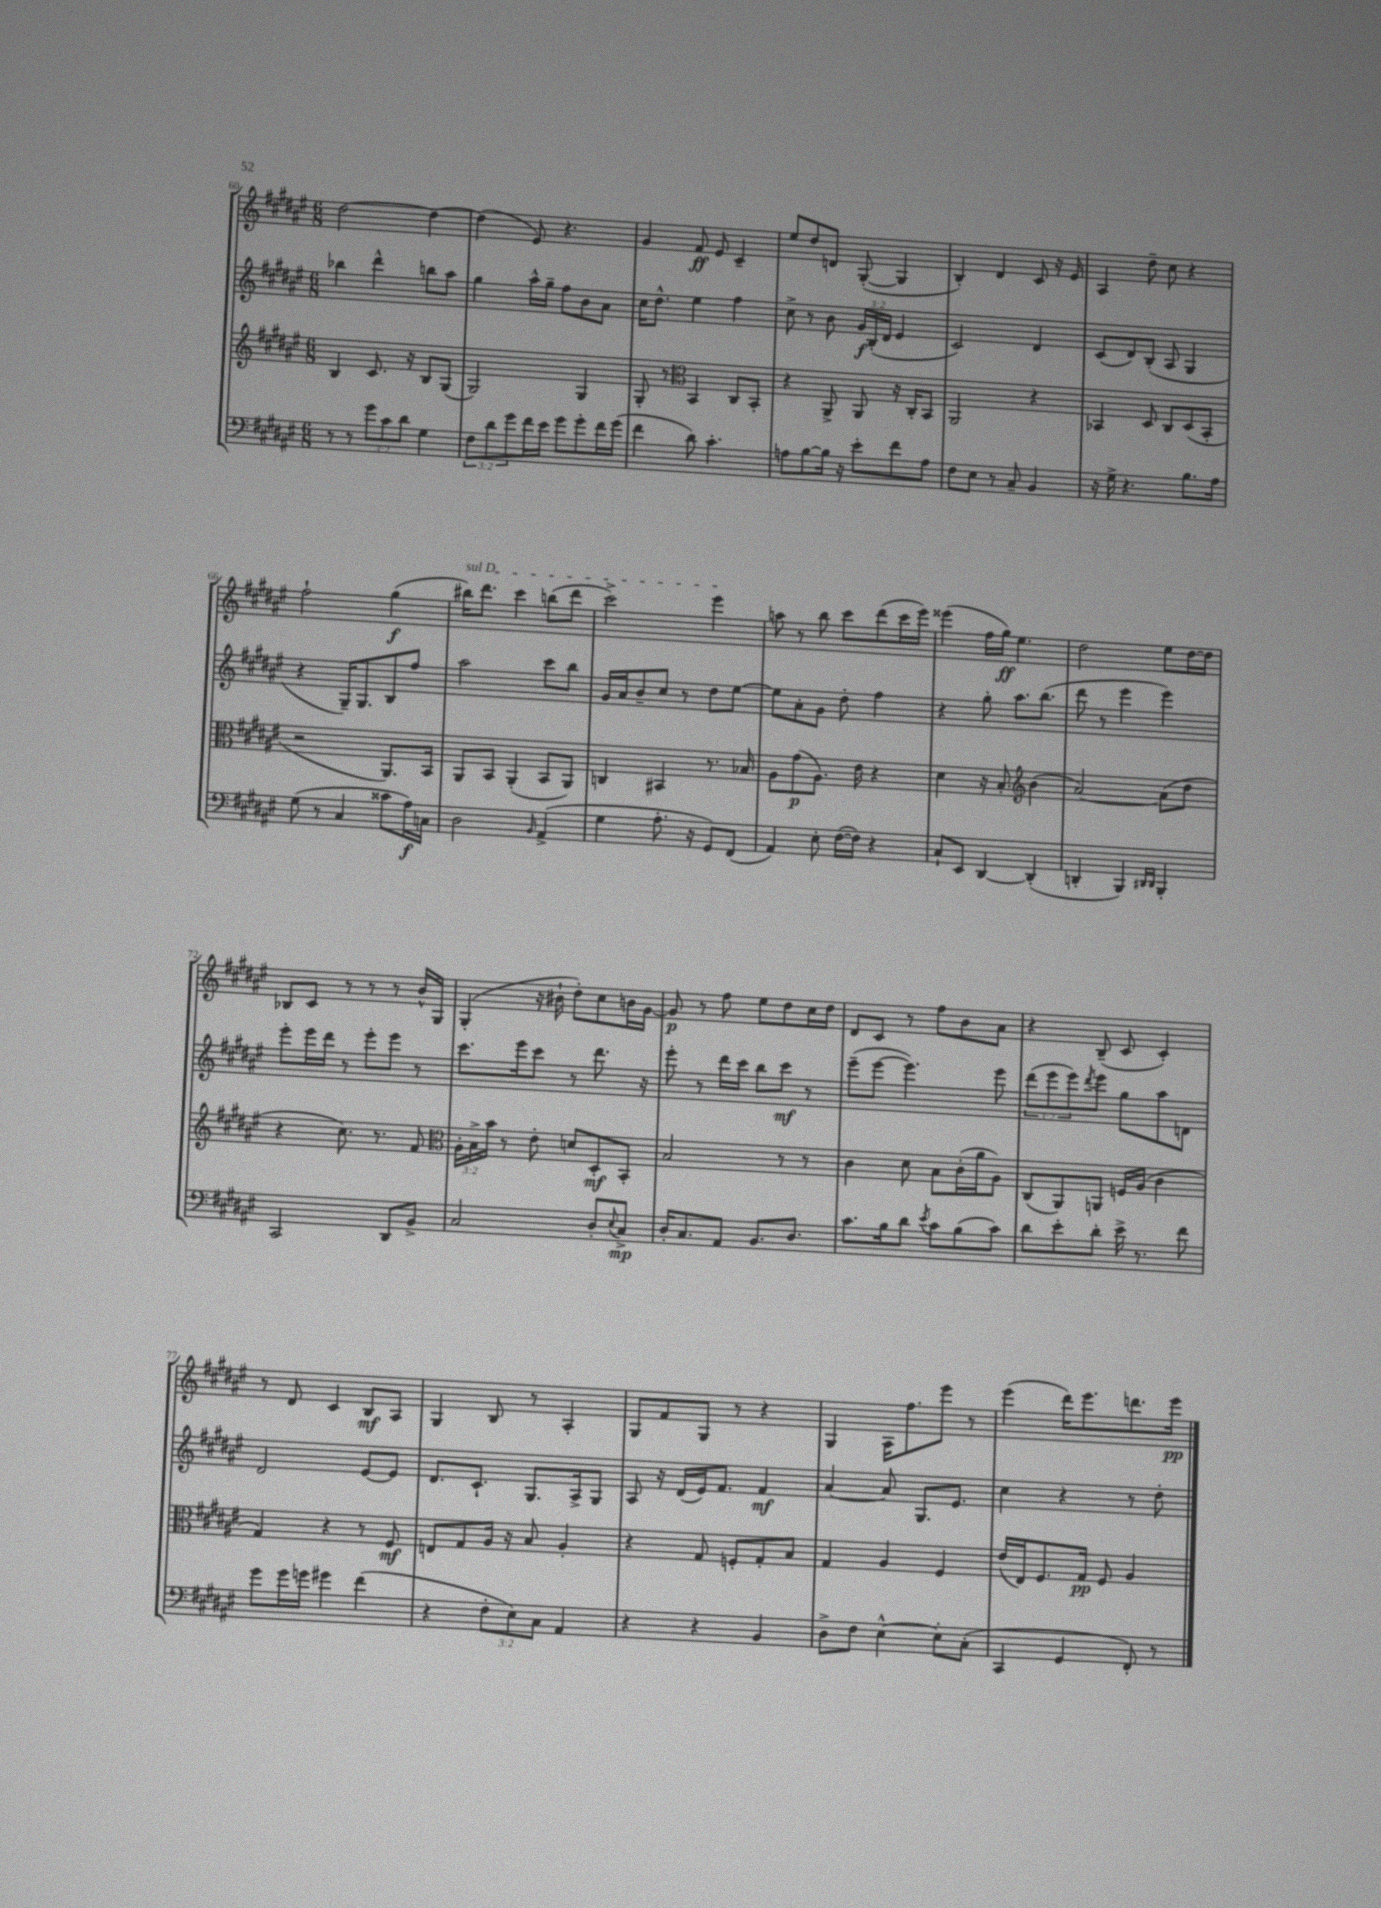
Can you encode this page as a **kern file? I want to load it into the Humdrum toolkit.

**kern	**kern	**kern	**kern
*staff4	*staff3	*staff2	*staff1
*clefF4	*clefG2	*clefG2	*clefG2
*k[f#c#g#d#a#e#]	*k[f#c#g#d#a#e#]	*k[f#c#g#d#a#e#]	*k[f#c#g#d#a#e#]
*M6/8	*M6/8	*M6/8	*M6/8
8r	4B/	4bb-\	[2dd#\
8r	.	.	.
12g#\L	8.c#/	4ddd#^^\	.
12c#\	.	.	.
12d#\J	.	.	.
.	16r	.	.
4G#\	8B/L	8bb\L	4dd#\_
.	(8G#/J	8aa#\J	.
=	=	=	=
12F#\L	2G#/)	4gg#\	(4dd#\]
12d#\	.	.	.
12g#\	.	.	.
16f#\L	.	16aa#^^\LL	8e#/)
16e#\JJ	.	16gg#~\JJ	.
8g#\L	.	8ff#\L	4.r
8g#'\	4G#/	8b\	.
16f#\L	.	8a#\J	.
(16g#\JJ	.	.	.
=	=	=	=
4f#\	8G#'/	16cc#\LK	4g#/
.	.	8.dd#^^\J	.
.	8r	.	.
*	*clefC3	*	*
8d#\)	4BB/	4ee#\	8f#/
4.c#'\	.	.	8e#/
.	8C#/L	4ff#\	4c#~/
.	8BB'/J	.	.
=	=	=	=
8A\L	4r	8cc#^\	8ee#/L
[8B\	.	8r	8dd#/
16B\]Jk	8AA#^/	8b\	8d/J
16r	.	.	.
8e#'\L	8AA#/	24g#/LL	([8G#'/
.	.	(24B'/	.
.	.	24d#/JJ	.
8f#\	16r	4e#/	4G#/]
.	16C#'/LK	.	.
8A\J	8BB/J	.	.
=	=	=	=
8F#\L	2AA#/	2c#/)	4B'/)
8E#\J	.	.	.
8r	.	.	4d#/
8C#~/	.	.	.
4BB/	4r	4d#/	8c#/
.	.	.	16r
.	.	.	16e#/
=	=	=	=
16r	4BB-/	(8c#/L	4A#/
16G#^\	.	.	.
4.r	.	8d#/)	.
.	8D#/	(8B'/J	8dd#~\
.	8C#/L	8A#/	8cc#\
8.B\L	(8D#/	4G#/	4r
.	8BB-'/J	.	.
16A#\Jk	.	.	.
=	=	=	=
(8G#\	2r	4r	2ff#`\
8r	.	.	.
4C#/	.	16G#~/LK)	.
.	.	8.G#/	.
8c##\L	8.AA#/L)	8B/	(4gg#\
16A#\L)	.	8ff#/J	.
16C\JJ	16BB/Jk	.	.
=	=	=	=
2D#\	8AA#/L	2aa#\	16bb#\LK)
.	.	.	8.ddd#\J
.	8BB/J	.	.
.	(4AA#'/	.	4ccc#\
16qqBB/	.	.	.
(4AA#^/	8BB/L	8ccc#\L	(8bb\L
.	8AA#/J)	8bb\J	8ddd#\J
=	=	=	=
4G#\	4C/	16g#/LL	2ccc#^\)
.	.	16a#/J	.
.	.	8b~/	.
8.A#'\	4BB#/	8cc#/J	.
.	.	8r	.
16r	.	.	.
8GG#/L)	8.r	8dd#\L	4eee#\
(8FF#/J	.	[8ee#\J	.
.	16B-/	.	.
=	=	=	=
4AA#/)	8A#\L	8ee#\]L	8aa\
.	(8g#\	8a#'\	8r
8E#'\	8.A#\J)	8g#\J	8bb\
([16F#\LL	.	8dd#'\	8ccc#\L
16F#\]JJ)	16e#\	.	.
4r	4r	4ff#\	(8ddd#\
.	.	.	16ccc#\L
.	.	.	16eee#\JJ)
=	=	=	=
8C#`/L	4d#\	4r	(4eee##\
8EE#/J	.	.	.
[4DD#/	16r	8gg#'\	16ff#\LL
.	8.B'/	.	16gg#\JJ)
.	.	8.aa#\L	4.ee#\
*	*clefG2	*	*
(4DD#'/]	(4b\	.	.
.	.	(8.bb\J	.
=	=	=	=
4DD'/	[2a#/)	8ddd#\	2dd#\
.	.	8r	.
4BBB/)	.	4eee#\	.
16qqDD#/LL	.	.	.
16qqDD#/JJ	.	.	.
4BBB'/	(8a#\]L	4eee#\)	8ee#\L
.	8dd#\J	.	[16dd#\L
.	.	.	16dd#\]JJ
=	=	=	=
2CC#/	4r	8eee#'\L	8B-/L
.	.	16eee#\L	8c#/J
.	.	16ddd#\JJ	.
.	8.cc#\)	8r	8r
.	.	8eee#'\L	8r
.	8.r	.	.
8DD#/L	.	8eee#\J	8r
8BB^/J	8f#/	8r	16b^^/LL
.	.	.	16G#/JJ
=	=	=	=
*	*clefC3	*	*
2C#/	24A#'\LL	8.ccc#\L	(4G#'/
.	24B^\	.	.
.	24b\JJ	.	.
.	8r	.	.
.	.	16eee#\k	.
.	8e#'\	8ccc#\J	16r
.	.	.	16b#`\
.	8d/L	8r	8dd#'\L)
8D#'/L	8D#'/	8.ddd#\	8cc#\
8qqE#/	.	.	.
8C#^/J	8BB'/J	.	16b\L
.	.	16r	[16g#\JJ
=	=	=	=
16D#'/LK	2B/	8eee#'\	8g#/]
8.C#/	.	.	.
.	.	8r	8r
8AA#/J	.	16ddd#\LL	8ff#\
.	.	16ccc#\JJ	.
8.BB/L	.	8bb\L	8ee#\L
.	8r	8ccc#\J	8dd#\
8.D#/J	.	.	.
.	8r	8r	16cc#\L
.	.	.	16dd#\JJ
=	=	=	=
8.c#\L	4c#\	(8eee#~\L	8d#/L
.	.	[8eee#\J	8c#/J
16B\k	.	.	.
8d#\J	8d#\	4.eee#\])	8r
8qe#/	.	.	.
8c#\L	8B\L	.	8ff#\L
(8B\	(16c#'\L	.	8b\
.	16a#\J	.	.
8c#\J)	8A#\J)	8eee#\	8a#\J
=	=	=	=
8d#\L	(8C#/L	(12ddd#\L	4r
.	.	12eee#\	.
8e#'\	8AA#/)	.	.
.	.	12eee#\)	.
.	.	8qddd#/	.
8d#'\J	8AA/J	8eee#\J	(8B~/
16e#^\	16F/LL	8gg#\L	8c#/
8.r	(16A#/JJ	.	.
.	4c#\	8aa#\	4c#'/)
8f#\	.	8d\J	.
=	=	=	=
8g#\L	4G#/)	2d#/	8r
16g#\L	.	.	8d#/
16g\JJ	.	.	.
4g#\	4r	.	4c#/
(4f#\	8r	[8e#/L	8B/L
.	8F#/	8e#/]J	8A#/J
=	=	=	=
4r	8E/L	8.d#/L	4G#/
.	8G#/	.	.
.	.	8.c#`/J	.
12F#'\L	16A#/Jk	.	8B/
.	16r	.	.
12E#\)	.	.	.
.	8B/	8.G#/L	8r
12C#\J	.	.	.
4AA#/	4A#'/	.	4A#'/
.	.	16A#^/k	.
.	.	8G#/J	.
=	=	=	=
4r	4r	8A#/	8G#/L
.	.	16r	8f#/
.	.	(16d#/LL	.
4r	8G#/	16e#/J)	8G#/J
.	.	8.f#/J	.
.	8F'/L	.	8r
4BB/	8G#'/	4f#/	4r
.	8B/J	.	.
=	=	=	=
8D#^\L	4G#/	[4a#/	4G#/
8F#\J	.	.	.
[4E#^^\	4A#/	8a#/]	16A#\LK
.	.	.	8.ff#\
.	.	8.G#/L	.
8E#'\]L	4F#/	.	8eee#\J
.	.	8.e#/J	.
(8C#'\J	.	.	8r
=	=	=	=
4CC#/	(16e#/LL	4cc#\	(4eee#\
.	16E#/J)	.	.
.	8.F#/	.	.
4GG#/	.	4r	16ddd#\LK)
.	16G#/Jk	.	8.eee#\
.	8F#/	.	.
8FF#'/)	4A#/	8r	8.ddd\
8r	.	8dd#'\	.
.	.	.	16eee#\Jk
==	==	==	==
*-	*-	*-	*-
